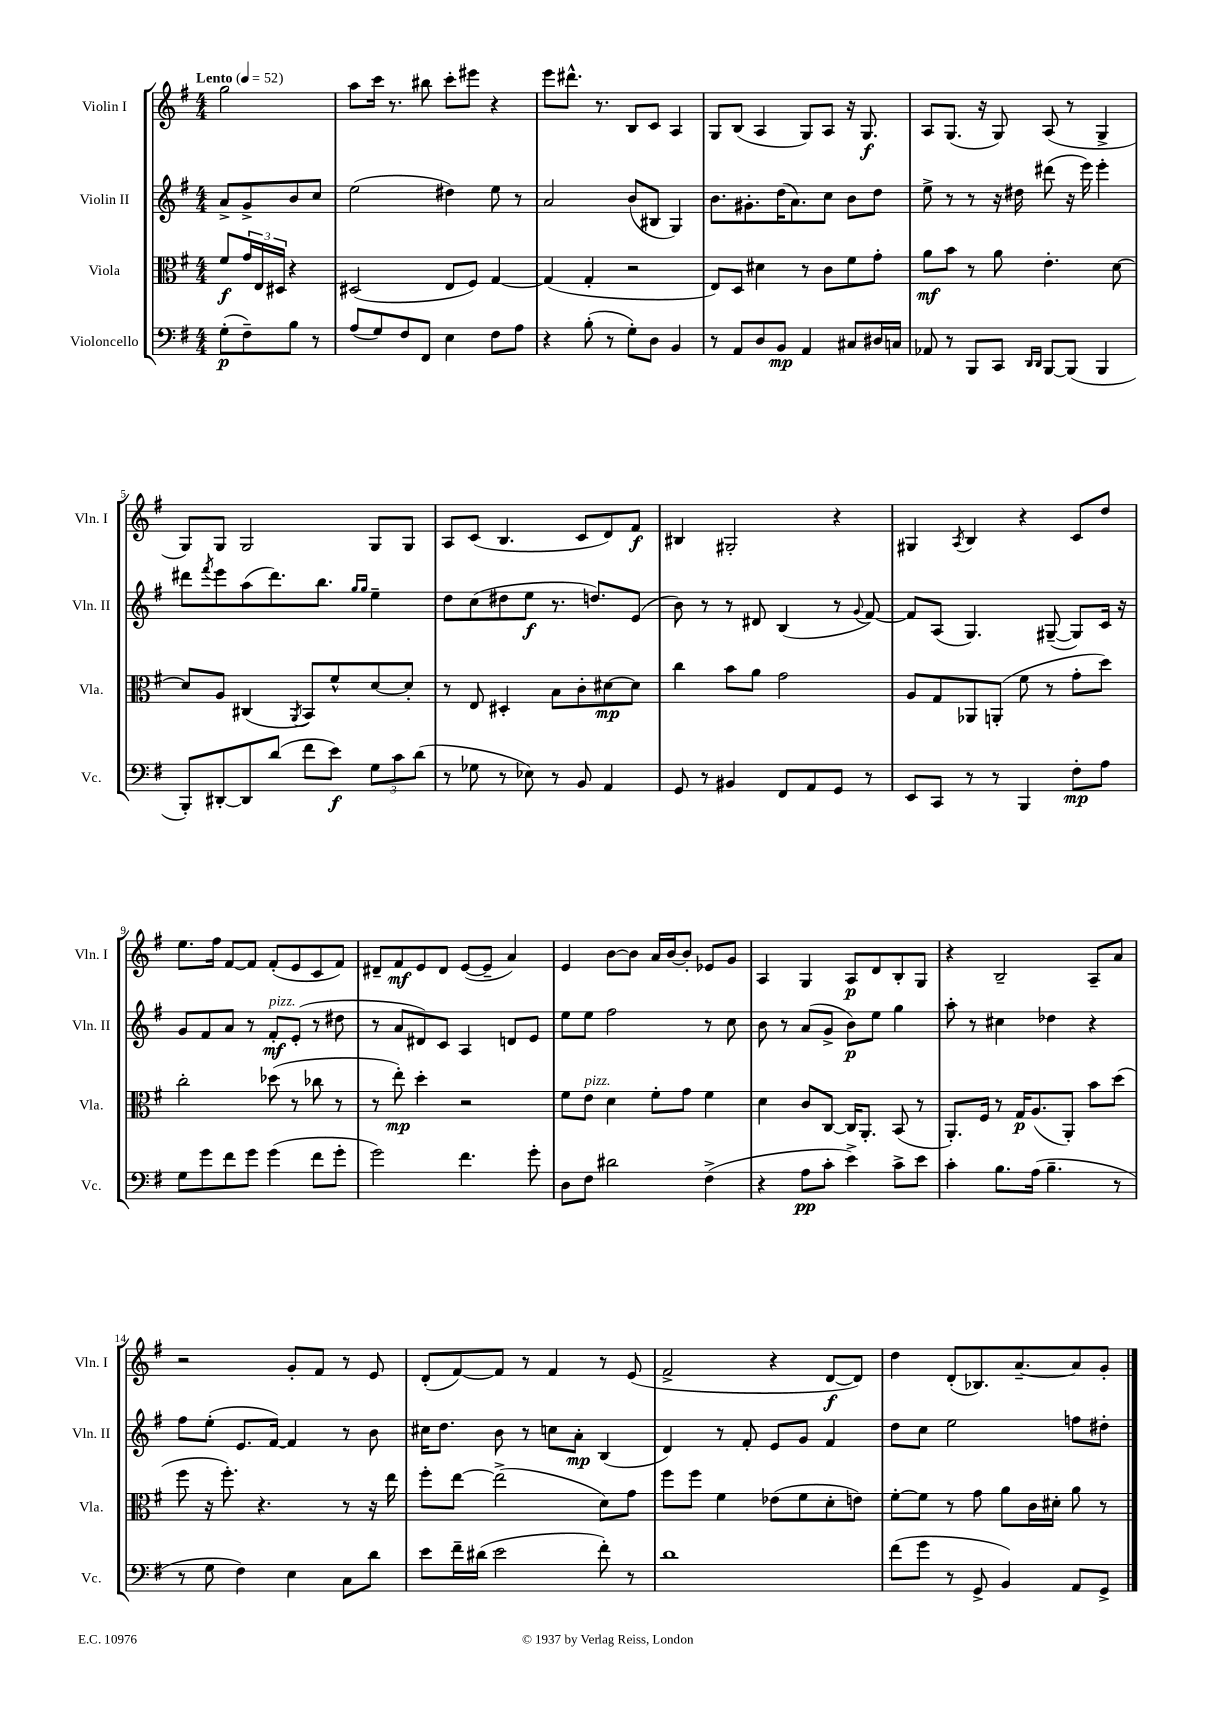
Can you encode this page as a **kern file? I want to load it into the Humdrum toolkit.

**kern	**kern	**kern	**kern
*staff4	*staff3	*staff2	*staff1
*clefF4	*clefC3	*clefG2	*clefG2
*k[f#]	*k[f#]	*k[f#]	*k[f#]
*M4/4	*M4/4	*M4/4	*M4/4
*MM52	*MM52	*MM52	*MM52
(8G'\L	8f#/L	8a^/L	2gg\
8F#~\)	24g/L	8g^/	.
.	24E/	.	.
.	24D#/JJ	.	.
8B\J	4r	8b/	.
8r	.	8cc/J	.
=	=	=	=
(8A/L	(2D#/	(2ee\	8aa\L
8G/)	.	.	16ccc\Jk
.	.	.	8.r
8F#/	.	.	.
8FF#/J	.	.	8bb#\
4E\	8E/L	4dd#\)	8ccc'\L
.	8F#/J)	.	8eee#\J
8F#\L	[4G/	8ee\	4r
8A\J	.	8r	.
=	=	=	=
4r	(4G/]	2a/	8eee\L
.	.	.	8.ddd#^^\J
(8B'\	4G'/	.	.
.	.	.	8.r
8r	.	.	.
8G'\L)	2r	(8b/L	8B/L
8D\J	.	8B#/J	8c/J
4BB/	.	4G/)	4A/
=	=	=	=
8r	8E/L)	8.b\L	8G/L
8AA/L	8D/J	.	(8B/J
.	.	8.g#'\	.
8D/	4d#\	.	4A/
8BB/J	.	(16dd\K	.
.	.	8.a\)	.
4AA/	8r	.	8G/L)
.	8c\L	8cc\J	8A/J
8C#/L	8f#\	8b\L	16r
.	.	.	8.G/
16D#/L	8g'\J	8dd\J	.
16C/JJ	.	.	.
=	=	=	=
8AA-/	8a\L	8ee^\	8A/L
8r	8b\J	8r	(8.G/J
8BBB/L	8r	8r	.
.	.	.	16r
8CC/J	8a\	16r	8G/)
.	.	16dd#\	.
16qqDD/LL	.	.	.
16qqDD/JJ	.	.	.
[8BBB/L	4.e'\	(8ddd#\	(8A/
(8BBB/]J	.	16r	8r
.	.	16eee\)	.
4BBB/	.	4eee'\	4G^/
.	[8d\	.	.
=	=	=	=
8BBB'/L)	8d/]L	8ddd#\L	8G/L)
.	.	8qfff#/	.
[8DD#'/	8A/J	8eee\	8G/J
8DD#/]	(4C#/	(8aa\	2G/
(8d/J	.	8.ddd#\)	.
.	8qAA/	.	.
8f#\L	8BB/L)	.	.
.	.	8.bb\J	.
8e\J)	8f#^^/	.	.
.	.	16qqgg/LL	.
.	.	16qqgg/JJ	.
12G\L	[8d/	4ee~\	8G/L
12c\	.	.	.
.	8d'/]J	.	8G/J
(12d\J	.	.	.
=	=	=	=
8r	8r	8dd\L	8A/L
8G-\	8E/	(8cc\	(8c/J
8r	4D#'/	8dd#\	4.B/
8E-\)	.	8ee\J	.
8r	8B\L	8.r	.
8BB/	8c'\	.	8c/L
.	.	8.dd/L)	.
4AA/	[8d#\	.	8d/)
.	8d#\]J	(8e/J	8f#/J
=	=	=	=
8GG/	4cc\	8b\)	4B#/
8r	.	8r	.
4BB#/	8b\L	8r	2G#'/
.	8a\J	8d#/	.
8FF#/L	2g\	(4B/	.
8AA/	.	.	.
8GG/J	.	8r	4r
.	.	8qqg/	.
8r	.	[8f#/)	.
=	=	=	=
8EE/L	8A/L	8f#/]L	4G#/
8CC/J	8G/	(8A/J	.
.	.	.	8qA/
8r	8AA-/	4.G/)	4B/
8r	(8AA'/J	.	.
4BBB/	8f#\	.	4r
.	8r	([8G#~/	.
8F#'\L	8g'\L	8G#/]L)	8c/L
8A\J	8dd\J)	16c/Jk	8dd/J
.	.	16r	.
=	=	=	=
8G\L	2cc'\	8g/L	8.ee\L
8g\	.	8f#/	.
.	.	.	16ff#\Jk
8f#\	.	8a/J	[8f#/L
8g\J	.	8r	8f#/]J
(4g\	(8dd-\	8f#'/L	(8f#'/L
.	8r	(8e'/J	8e/
8f#\L	8cc-\	8r	8c/
8g'\J	8r	8dd#\	8f#/J)
=	=	=	=
2g\)	8r	8r	8d#~/L
.	8ee'\)	8a/L	8f#/
.	4dd'\	8d#/)	8e/
.	.	8c/J	8d#/J
4.f#\	2r	4A/	([8e/L
.	.	.	8e~/]J
.	.	8d/L	4a/)
8g'\	.	8e/J	.
=	=	=	=
8D\L	8f#\L	8ee\L	4e/
8F#\J	8e\J	8ee\J	.
2d#\	4d\	2ff#\	[8b\L
.	.	.	8b\]J
.	8f#'\L	.	16a/LL
.	.	.	[16b/J
.	8g\J	.	8b'/]J
(4F#^\	4f#\	8r	8e-/L
.	.	8cc\	8g/J
=	=	=	=
4r	4d\	8b\	4A/
.	.	8r	.
8A\L	8c/L	(8a/L	4G/
8c'\J	[8C/J	8g^/J	.
4e^\)	16C/]LK	8b\L)	8A/L
.	8.AA'/J	.	.
.	.	8ee\J	8d/
8c^\L	(8BB/	4gg\	8B'/
8e\J	8r	.	8G/J
=	=	=	=
4c'\	8.AA'/L)	8aa'\	4r
.	.	8r	.
.	16F#/Jk	.	.
8.B\L	8r	4cc#\	2B~/
.	16G/LK	.	.
(16A\Jk	(8.A/	.	.
4.B~\	.	4dd-\	.
.	8AA'/J)	.	.
.	8b\L	4r	8A~/L
8r	(8dd\J	.	8a/J
=	=	=	=
8r	8ff#\	8ff#\L	2r
8G\	16r	(8ee'\J	.
.	8.ff#'\)	.	.
4F#\)	.	8.e/L	.
.	4.r	.	.
.	.	[16f#/Jk)	.
4E\	.	4f#/]	8g'/L
.	.	.	8f#/J
8C\L	8r	8r	8r
8d\J	16r	8b\	8e/
.	16ee\	.	.
=	=	=	=
8e\L	8ff#'\L	16cc#\LK	(8d'/L
.	.	8.dd\J	.
16f#~\L	[8ee\J	.	[8f#/)
(16d#\JJ	.	.	.
2e\	(2ee^\]	8b\	8f#/]J
.	.	8r	8r
.	.	8cc\L	4f#/
.	.	8a'\J	.
8f#'\)	8d\L)	(4B/	8r
8r	8g\J	.	(8e/
=	=	=	=
1d	8ff#\L	4d/)	2f#^/
.	8ff#\J	.	.
.	4f#\	8r	.
.	.	8f#'/	.
.	(8e-\L	8e/L	4r
.	8f#\	8g/J	.
.	8d'\	4f#/	[8d/L
.	8e\J)	.	8d/]J)
=	=	=	=
(8f#\L	[8f#'\L	8dd\L	4dd\
8g\J	8f#\]J	8cc\J	.
8r	8r	2ee\	(8d'/L
8GG^/	8g\	.	8.B-/)
4BB/)	8a\L	.	.
.	.	.	[8.a~/
.	16c\L	.	.
.	16d#'\JJ	.	.
8AA/L	8a\	8ff\L	8a/]
8GG^/J	8r	8dd#'\J	8g'/J
==	==	==	==
*-	*-	*-	*-
